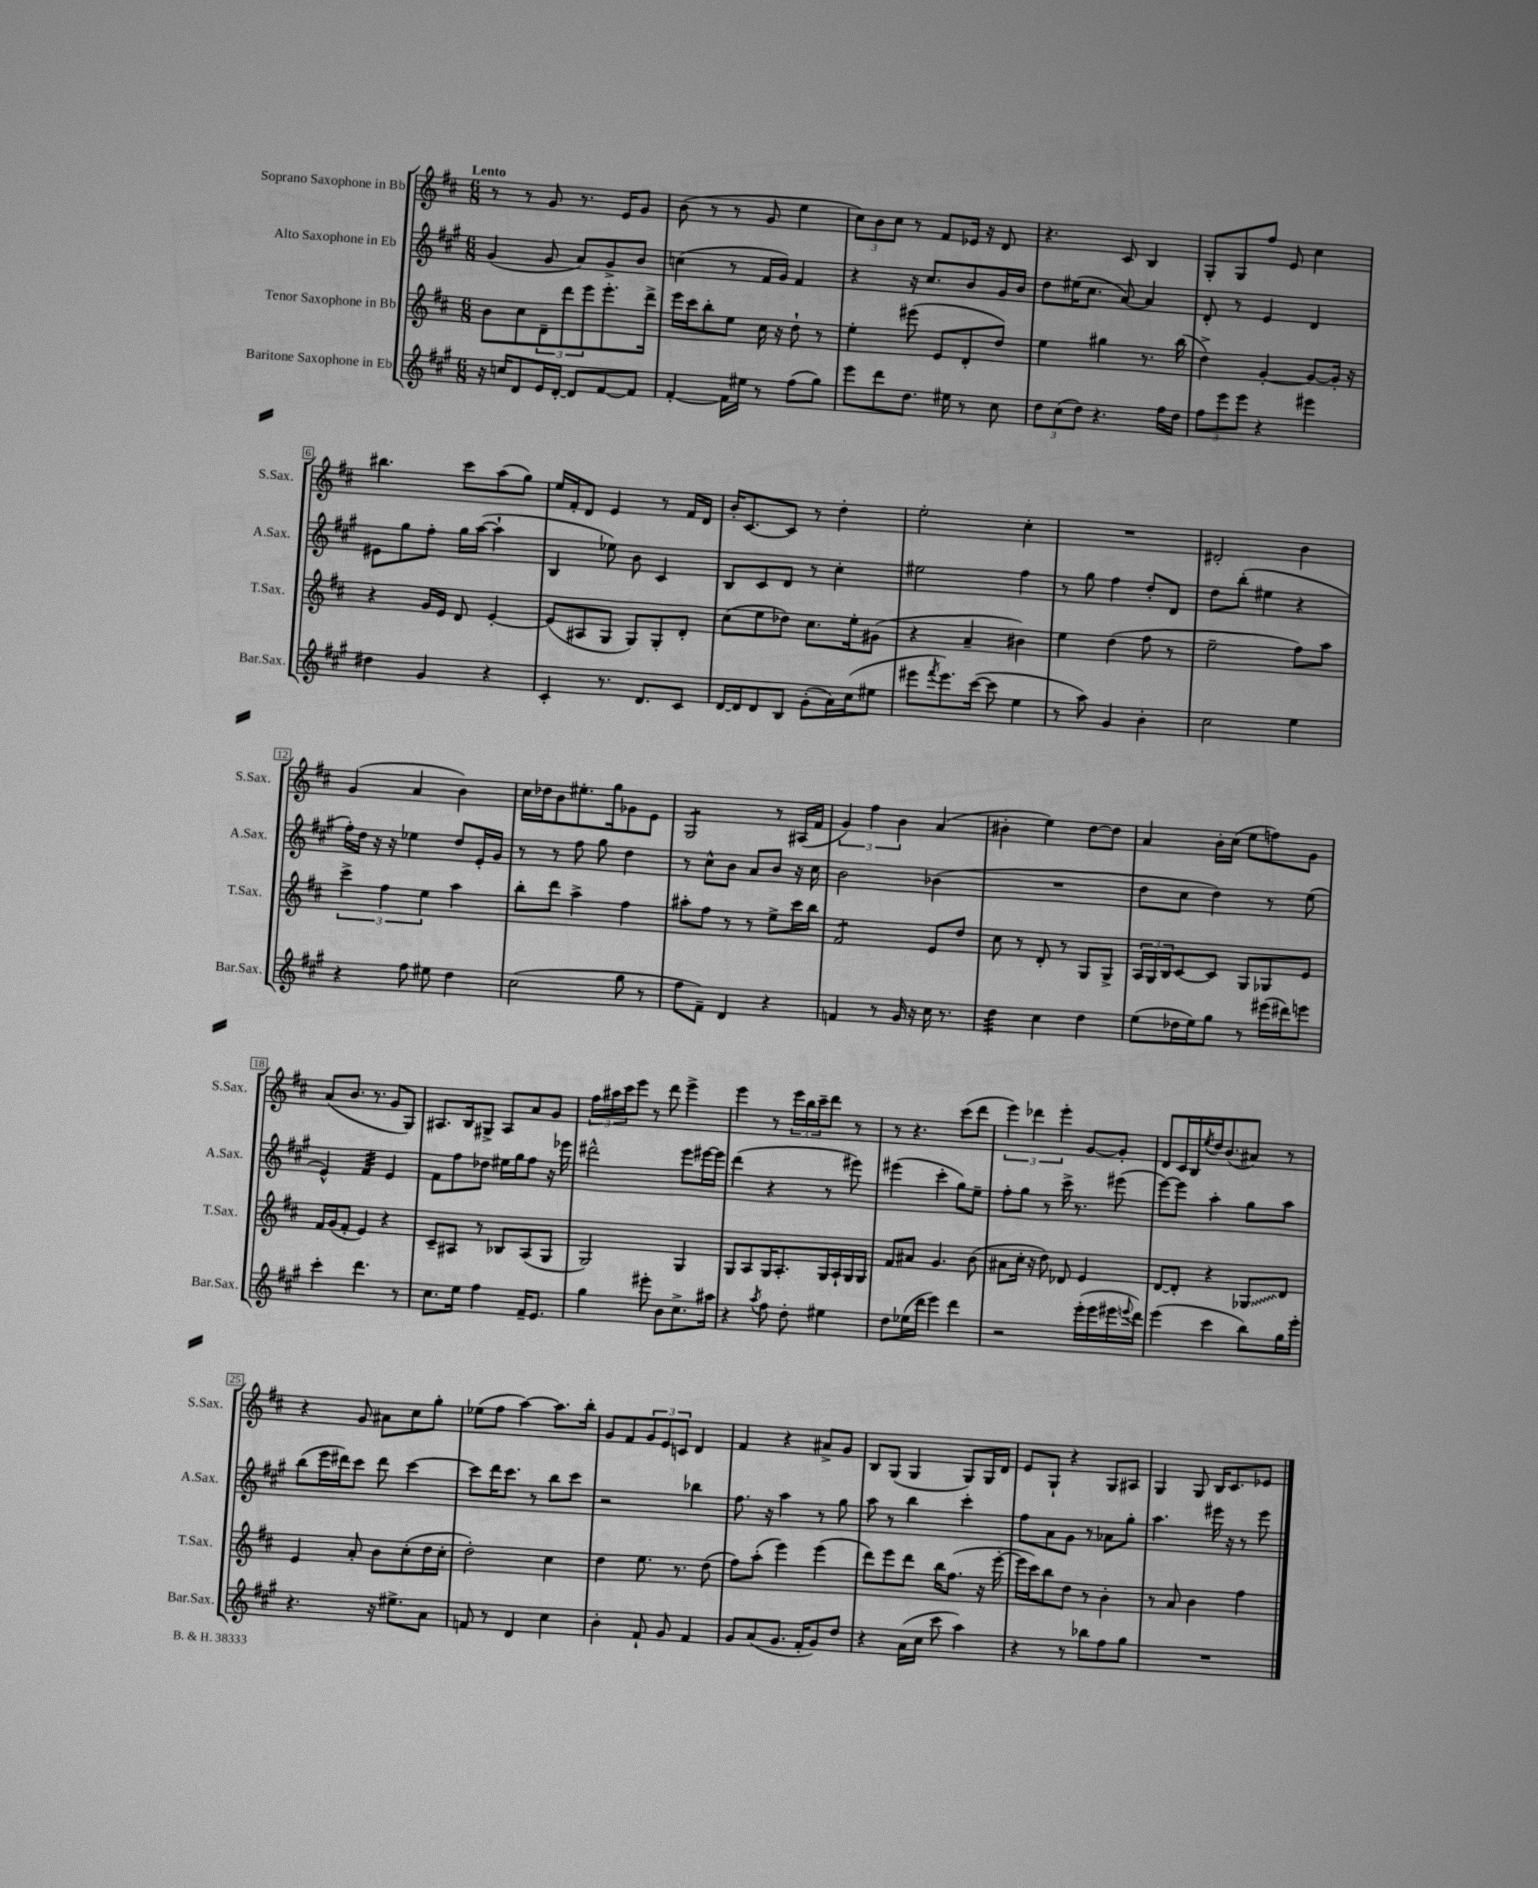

**kern	**kern	**kern	**kern
*staff4	*staff3	*staff2	*staff1
*clefG2	*clefG2	*clefG2	*clefG2
*k[f#c#g#]	*k[f#c#]	*k[f#c#g#]	*k[f#c#]
*M6/8	*M6/8	*M6/8	*M6/8
16r	8b\L	(4g#/	8r
16cc/LK	.	.	.
8d/	8cc#\	.	8r
16e/L	12d~\	8g#/	8g/
[16d'/JJ	.	.	.
.	12ddd\	.	.
8d/]L	.	8a/L)	8.r
.	12eee\	.	.
[8f#/	8.eee'\	8g#^/	.
.	.	.	16e/LK
8f#/]J	.	8b/J	8g/J
.	16ddd^\Jk	.	.
=	=	=	=
[4f#'/	16eee\LL	(4cc\	(8b\
.	16ccc#\J	.	.
.	8bb'\	.	8r
16f#\]LL	8ee\J	8r	8r
16ee#\JJ	.	.	.
8r	16cc#\	16f#/LL	8g/
.	16r	16g#/JJ)	.
(8ff#\L	8dd`\	4f#/	4ee\
8gg#\J)	8r	.	.
=	=	=	=
8eee\L	4ee'\	4r	12cc#\L)
.	.	.	12b\
8ddd\	.	.	.
.	.	.	12cc#\J
8.dd\J	(8eee#\	16r	8r
.	.	8.cc#/L	.
.	8e/L	.	8f#/L
16ee#\	.	.	.
8r	8d'/	8b/	16e-/Jk
.	.	.	16r
8cc#\	8dd/J)	16g#/L	8d/
.	.	16b/JJ	.
=	=	=	=
12dd\L	4ee\	8dd\L	4.r
(12cc#\	.	.	.
.	.	(16ee#\K	.
12dd\J)	.	.	.
.	.	8.cc#\J	.
4.r	4gg#\	.	.
.	.	[8a/)	8c#/
.	8.r	4a/]	4B/
16ff#\LL	.	.	.
16dd\JJ	(16bb\	.	.
=	=	=	=
12ff#\L	4dd^\)	8d'/	8G'/L
12eee\	.	.	.
.	.	8r	8G/
12eee\J	.	.	.
4r	[4g'/	4e/	8ff#/J
.	.	.	8e/
4eee#\	8g/_L	4d/	4cc#\
.	16g'/]Jk	.	.
.	16r	.	.
=	=	=	=
4dd#\	4r	8e#\L	4.bb#\
.	.	8gg#\	.
4g#/	16g/LL	8ff#'\J	.
.	16e/JJ	.	.
.	8d/	16gg#\LL	8ccc#\L
.	.	([16aa\JJ	.
4r	[4e'/	4aa`\]	(8aa\
.	.	.	8gg\J)
=	=	=	=
4c#'/	(8e/]L	4B/	16ee/LL
.	.	.	16f#'/J
.	8A#/	.	8d/J
8.r	8G/J	8ee-\)	4e/
.	8G/L)	8b\	.
8.d/L	.	.	.
.	8G'/	4c#/	8r
8c#/J	8d'/J	.	16f#/LL
.	.	.	16d/JJ
=	=	=	=
[16d/LL	(8cc#\L	8B/L	16b'/LK
16d/]J	.	.	[8.c#/
8d/	8ee\	8c#/	.
8B/J	8dd-\J)	8d/J	8c#/]J
(8g#'\L	8.cc#\L	8r	8r
16a\L)	.	4cc#'\	4dd'\
(16cc#\J	16ee'\k	.	.
8ee#\J	(8g#\J	.	.
=	=	=	=
8eee#\L	4r	2ee#\	2ee'\
8qfff#/	.	.	.
8.eee#\)	.	.	.
.	4a~/	.	.
([16ccc#\Jk	.	.	.
8ccc#\]	.	.	.
4ee\	4b#\)	4ff#\	4cc#'\
=	=	=	=
8r	4ee\	8r	2.r
8aa\)	.	8gg#\	.
4g#/	(4dd\	4ff#\	.
4b'\	8ff#\	8dd'/L	.
.	8r	8d/J	.
=	=	=	=
2cc#\	2ee~\	8dd\L	2d#'/
.	.	(8bb'\J	.
.	.	4ee#\	.
4ee\	8ff#\L)	4r	4b\
.	8aa\J	.	.
=	=	=	=
4r	6ccc#^\	16ff#'\LL)	(4g/
.	.	16dd\JJ	.
.	.	16r	.
.	6ff#\	.	.
.	.	16r	.
8ff#\	.	4ee-\	4a/
.	6ee\	.	.
8ee#\	.	.	.
4dd\	4aa\	8dd/L	4b\)
.	.	16e'/L	.
.	.	16g#/JJ	.
=	=	=	=
(2cc#\	8bb'\L	8r	16cc#\LL
.	.	.	16dd-\J
.	8ddd\J	8r	8b\
.	4aa^\	8ff#\	8.ee#'\
.	.	8gg#\	.
.	.	.	16gg\k
8gg#\	4ff#\	4dd\	8g-\
8r	.	.	8e\J
=	=	=	=
8ff#\L	8aa#'\L	8r	2G/
8f#~\J)	8ff#\J	8cc#^^\L	.
4d/	8r	8b\J	.
.	8r	8a/L	.
4r	8ee^\L	8b/J	8r
.	16ccc#\L	16r	(16A#/LL
.	16bb\JJ	16cc#\	16f#/JJ
=	=	=	=
4f/	2f#/	2b\	6g/)
.	.	.	6ff#\
8r	.	.	.
.	.	.	6b\
16g#/	.	.	.
16r	.	.	.
16cc#\	8e/L	(4b-\	(4a/
8.r	.	.	.
.	8dd/J	.	.
=	=	=	=
4dd\	8cc#\	2.r	4b#'\
.	8r	.	.
4cc#\	8d'/	.	4ee\)
.	8r	.	.
4dd\	8G/L	.	[8dd\L
.	8G^/J	.	8dd\]J
=	=	=	=
(8ee\L	24A/LL	8dd\L	4a/
.	24G/	.	.
.	24B/J	.	.
16dd-\L	[8c#/	8cc#\J	.
16ee\J)	.	.	.
8gg#\J	8c#/]J	4dd\)	16b'\LL
.	.	.	(16cc#\JJ
8r	8G/L	.	8ee\L
(16eee#\LL	8G-/	8r	8ff\)
16ddd#\J)	.	.	.
8eee\J	8e/J	(8ee\	8g\J
=	=	=	=
4ccc#'\	16f#/LL	4e^^/)	(8a/L
.	(16g/J	.	.
.	8f#'/J	.	8.b/J
4.ddd\	4e/)	4f#/	.
.	.	.	8.r
.	4r	4e/	8g/L
8r	.	.	8G/J)
=	=	=	=
8.cc#\L	8c#~/L	8f#\L	8.A#/L
.	8A#/J	8ff#\	.
16ee\Jk	.	.	16B/k
4ff#\	8r	8dd-\J	8G#^/J
.	8B-/L	16ee#\LL	8A#/L
.	.	16gg#\J	.
16f#~/LK	(8A#/	8ff#\J	8a/
8.e/J	.	.	.
.	8G/J	16r	8g/J
.	.	16eee-\	.
=	=	=	=
4gg#\	2G/)	2ddd#^^\	24ff#\LL
.	.	.	24aa#\
.	.	.	24ccc#\J
.	.	.	8eee\J
8eee#'\	.	.	8r
8b\L	.	.	8ddd\
8.cc#^\	4G/	8eee\L	4eee^\
.	.	[16eee#\L	.
16aa#\Jk	.	16eee#\]JJ	.
=	=	=	=
4r	8G/L	(4ddd\	4eee\
.	8A/	.	.
8qaa/	.	.	.
8ff#\	16G/K	4r	8r
.	8.A'/	.	.
8dd'\	.	.	24eee\LL
.	.	.	24bb\
.	.	.	24ccc#~\J
4ee#\	16G/L	8r	8ddd\J
.	16A`/	.	.
.	16G/	8eee#\)	8r
.	16G/JJ	.	.
=	=	=	=
8dd\L	8f#/L	(4eee#\	8r
(16ee-\L	8a#/J	.	4.r
16ddd\JJ	.	.	.
4eee\)	4.g/	4ccc#'\	.
4ddd\	.	8gg#\L)	(8ccc#\L
.	(8b\	8ee~\J	8ddd\J
=	=	=	=
2r	8a#\L	8ff#'\L	6eee\)
.	16cc#'\Jk	8gg#\J	.
.	.	.	6ddd-\
.	16r	.	.
.	8dd\)	8r	.
.	.	.	6eee'\
.	8d-/	16ccc#^\	.
.	.	8.r	.
(16eee'\LL	4e/	.	[8g/L
16eee\	.	.	.
16eee#\	.	(8eee#\	8g'/]J
8qqeee/	.	.	.
16ddd\JJ)	.	.	.
=	=	=	=
(4eee\	[8d/L	[8eee\L)	8d/L
.	8d'/]J	8eee\]J	16c#/L
.	.	.	16B/
.	.	.	8qee/
4ccc#\	4r	4aa'\	16dd/J
.	.	.	(8.b/
8bb\L)	8G-/L	8gg#\L	8a#/J)
16gg#\L	8d/J	8aa\J	8r
16eee'\JJ	.	.	.
=	=	=	=
4.r	4e/	(8bb\L	4r
.	.	16eee\L	.
.	.	16ddd#\J)	.
.	8a'/	8ccc#\J	8g/
16r	8b\L	8ddd#\	8a#\L
8.ee#^\L	.	.	.
.	(8cc#'\	[4ccc#\	8cc#\
8a\J	16dd\L	.	8gg'\J
.	16cc#'\JJ	.	.
=	=	=	=
8f/	2dd'\)	8ccc#\]L	(8ee-\L
8r	.	16ddd\K	8ff#\J
.	.	8.ccc#\J	.
4d/	.	.	[4aa\)
.	.	8r	.
4cc#\	4cc#\	8bb\L	8.aa\]L
.	.	8ccc#\J	.
.	.	.	16bb'\Jk
=	=	=	=
4b'\	4dd\	2r	8g/L
.	.	.	8f#/
8f#`/	8.ee\	.	12g/
.	.	.	12e/
8g#/	.	.	.
.	.	.	12c/J
.	8.r	.	.
4f#/	.	4bb-\	4d/
.	(8dd\	.	.
=	=	=	=
8g#/L	8ff#\L)	8.ff#\	4f#/
(8a/	(8aa'\J	.	.
.	.	16r	.
8.g#/J	4eee\)	4aa\	4r
16f#'/LK	.	.	.
8g#/)	(4eee\	8r	8a#^/L
8dd/J	.	8gg#\	8g/J
=	=	=	=
4r	8ddd\L)	8aa\	8B/L
.	8eee\	8r	(8G/J
(16a\LL	8ddd\J	4bb\	4G/
16cc#\JJ	.	.	.
8ccc#\	16bb\LK	.	.
.	(8.ff#\J	.	.
4aa\)	.	4ccc#'\	8G/L)
.	16r	.	16G/L
.	[16eee'\	.	16d/JJ
=	=	=	=
4r	16eee\]LL	8ff#\L	8e/L
.	16ccc#\J)	.	.
.	8bb\	8a\	8G`/J
8r	8dd\J	8g#\J	4r
8bb-\L	8r	8r	.
8ff#\	4b'\	8a-\L	8G/L
8gg#\J	.	8gg#'\J	8A#/J
=	=	=	=
2.r	8r	4.aa\	4G/
.	8a/	.	.
.	4b\	.	8G/
.	.	16eee#\	16B/LK
.	.	16r	8.c#/
.	4ff#\	8r	.
.	.	8eee#\	8e-/J
==	==	==	==
*-	*-	*-	*-
